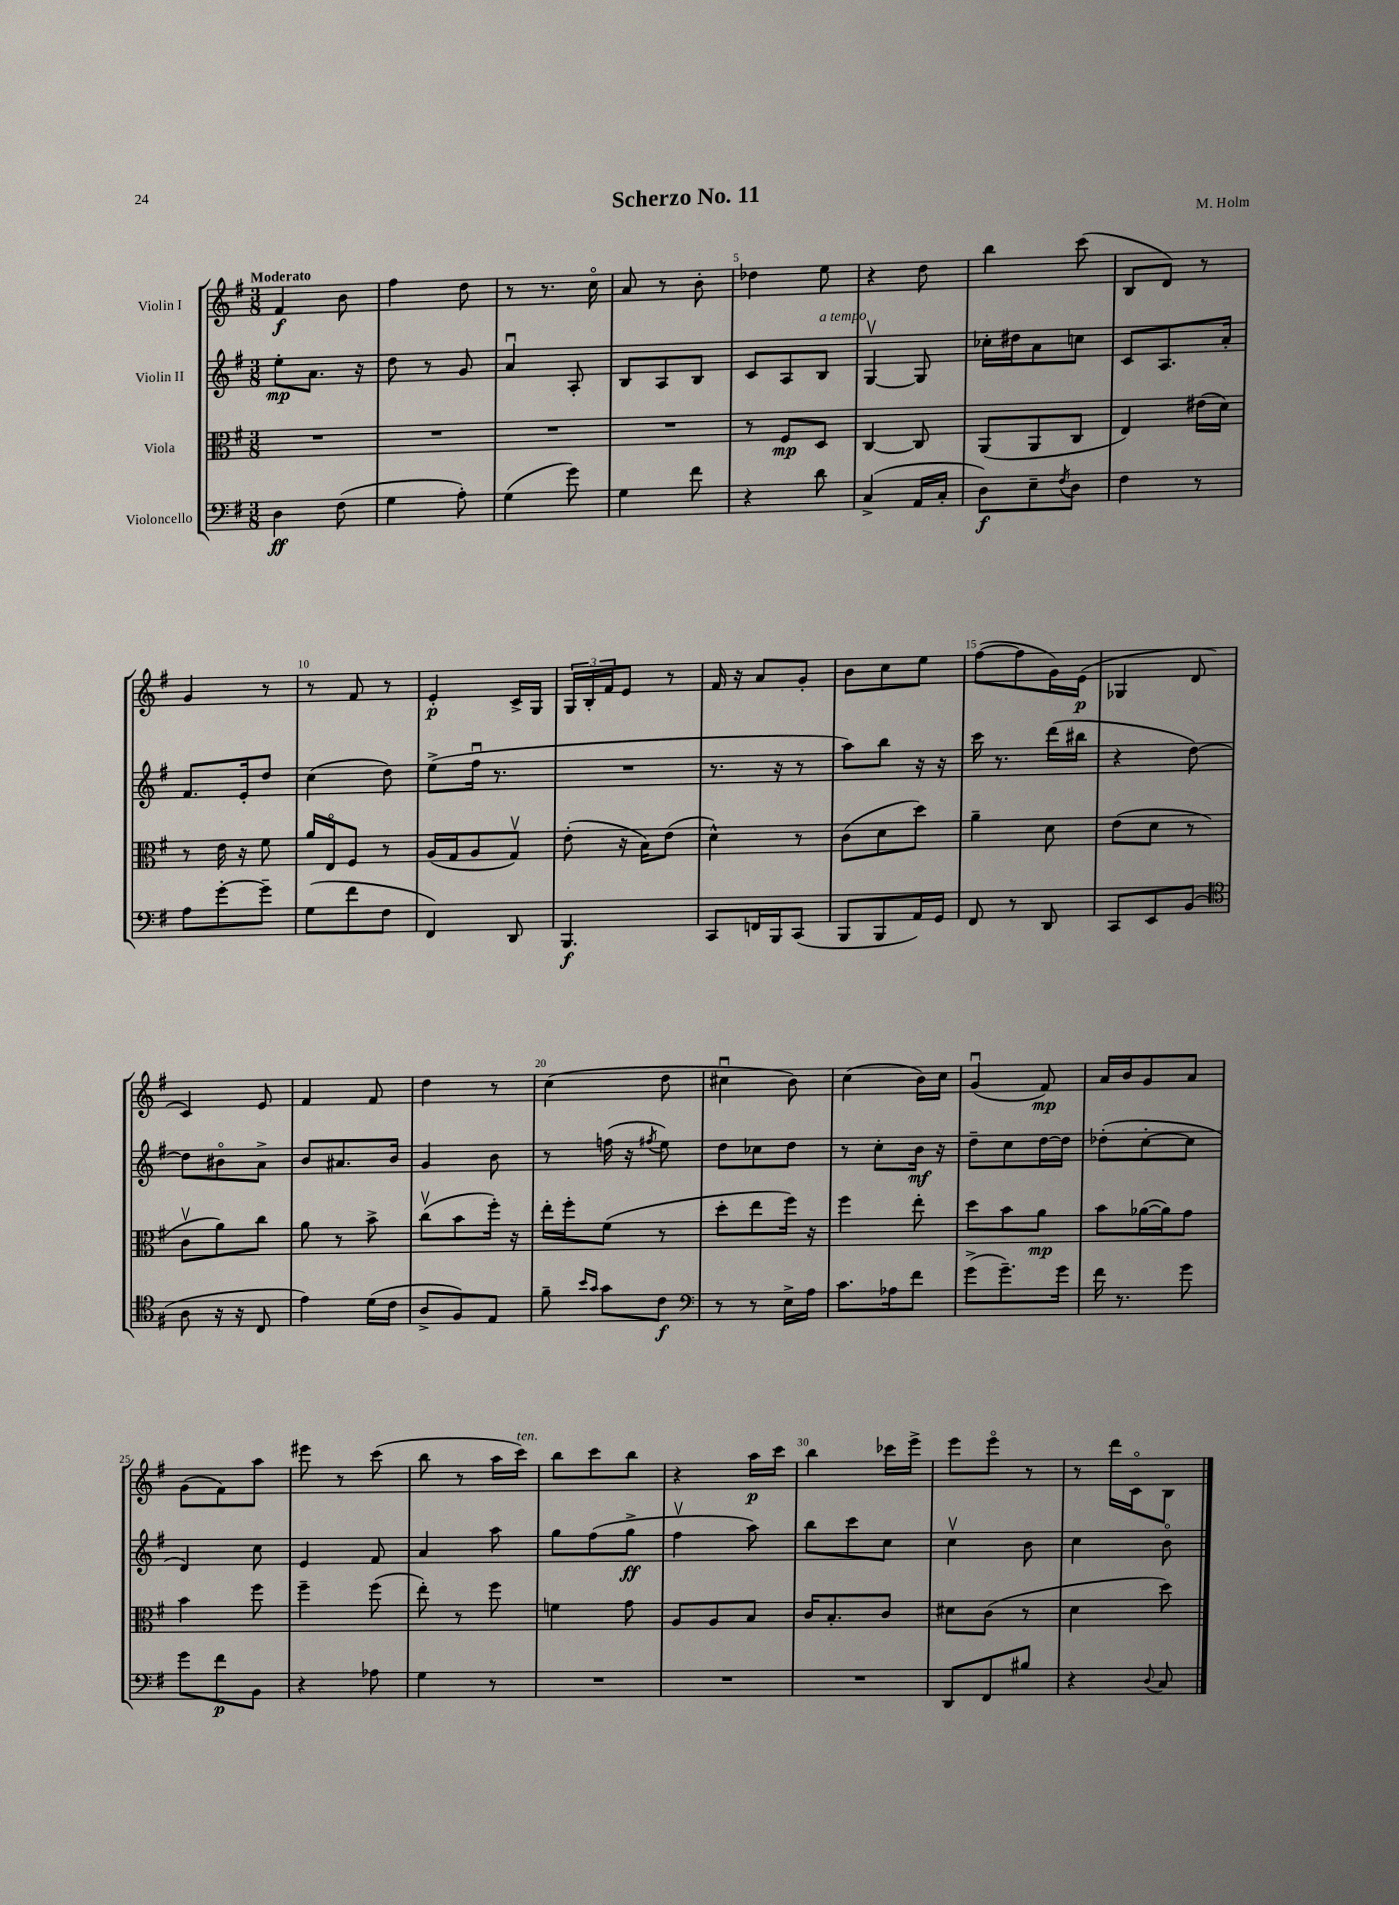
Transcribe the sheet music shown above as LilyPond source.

\header { title = "Scherzo No. 11" composer = "M. Holm" }
<<
\new StaffGroup <<
\new Staff = "s0" \with { instrumentName = "Violin I" } {
    \clef treble \key g \major \numericTimeSignature \time 3/8 \tempo "Moderato"
    fis'4\f b'8 |
    fis''4 d''8 |
    r8 r8. c''16\flageolet |
    a'8 r8 b'8-. |
    des''4 e''8 |
    r4 d''8 |
    b''4 c'''8( |
    b8 d'8) r8 |
    g'4 r8 |
    r8 fis'8 r8 |
    e'4-.\p c'16-> g16 |
    \tuplet 3/2 { g16 b16-. fis'16 } e'8 r8 |
    fis'16 r16 a'8 g'8-. |
    b'8 c''8 e''8 |
    fis''8~( fis''8 g'16) e'16\p( |
    ges4 d'8 |
    c'4) e'8 |
    fis'4 fis'8 |
    d''4 r8 |
    c''4( d''8 |
    cis''4\downbow b'8) |
    c''4( b'16) c''16 |
    g'4\downbow( fis'8\mp) |
    a'16 b'16 g'8 a'8 |
    g'8( fis'8) a''8 |
    eis'''8 r8 c'''8( |
    b''8 r8 a''16 c'''16^\markup { \italic "ten." }) |
    b''8 c'''8 b''8 |
    r4 a''16\p c'''16 |
    b''4 ces'''16 e'''16-> |
    e'''8 e'''8\flageolet r8 |
    r8 d'''16 c'16\flageolet b8 \bar "|." |
}
\new Staff = "s1" \with { instrumentName = "Violin II" } {
    \clef treble \key g \major \numericTimeSignature \time 3/8
    e''8-.\mp a'8. r16 |
    d''8 r8 g'8 |
    a'4\downbow a8-. |
    b8 a8 b8 |
    c'8 a8 b8^\markup { \italic "a tempo" } |
    g4~\upbow g8 |
    ces''16-. dis''16 a'8 c''8 |
    c'8 a8. a'16-. |
    fis'8. e'16-. d''8 |
    c''4( d''8) |
    e''8->( fis''16\downbow r8. |
    R4. |
    r8. r16 r8 |
    a''8) b''8 r16 r16 |
    c'''16 r8. d'''16( bis''16 |
    r4 d''8~) |
    d''8 bis'8\flageolet a'8-> |
    b'8 ais'8. b'16 |
    g'4 b'8 |
    r8 f''16( r16 \acciaccatura { fis''8 } e''8) |
    d''8 ces''8 d''8 |
    r8 c''8-. b'16\mf r16 |
    d''8-- c''8 d''16~ d''16 |
    des''8-.( c''8~-. c''8 |
    d'4) c''8 |
    e'4 fis'8 |
    a'4 a''8 |
    g''8 fis''8( g''8->\ff |
    fis''4\upbow a''8) |
    b''8 c'''8 c''8 |
    c''4\upbow b'8 |
    c''4 b'8\flageolet \bar "|." |
}
\new Staff = "s2" \with { instrumentName = "Viola" } {
    \clef alto \key g \major \numericTimeSignature \time 3/8
    R4. |
    R4. |
    R4. |
    R4. |
    r8 fis8\mp d8 |
    c4~ c8 |
    a,8( a,8 c8 |
    e4) eis'16( d'16) |
    r8 e'16 r16 fis'8 |
    a'16 e16\flageolet fis8 r8 |
    a16( g16 a8 g8\upbow) |
    e'8-.( r16 b16) e'8( |
    d'4-^) r8 |
    c'8( d'8 d''8) |
    a'4-- d'8 |
    e'8( d'8 r8 |
    c'8\upbow a'8) c''8 |
    a'8 r8 b'8-> |
    c''8\upbow( b'8 fis''16-.) r16 |
    e''16-. fis''16-. fis'8( r8 |
    d''8-. e''8 fis''16) r16 |
    fis''4 e''8-. |
    d''8 b'8 a'8\mp |
    b'8 aes'16~( aes'16) g'8 |
    b'4 fis''8 |
    fis''4-- fis''8( |
    e''8-.) r8 fis''8 |
    f'4 g'8 |
    a8 a8 b8 |
    c'16 b8.-. c'8 |
    dis'8 c'8( r8 |
    d'4 d''8) \bar "|." |
}
\new Staff = "s3" \with { instrumentName = "Violoncello" } {
    \clef bass \key g \major \numericTimeSignature \time 3/8
    d4\ff fis8( |
    g4 a8-.) |
    g4( g'8) |
    g4 fis'8 |
    r4 d'8 |
    c4->( a,16 c16-. |
    d8\f) e8-- \acciaccatura { fis8 } d8 |
    fis4 r8 |
    a8 g'8~-. g'8-- |
    g8( fis'8 fis8 |
    fis,4) d,8 |
    b,,4.\f |
    c,8 f,16 b,,16 c,8( |
    b,,8 b,,8 a,16) g,16 |
    fis,8 r8 d,8 |
    c,8 e,8 b,8( |
    \clef tenor a8 r16 r16 c8 |
    e'4) d'16( c'16 |
    a8-> fis8) e8 |
    fis'8-- \grace { b'16 g'16 } g'8 c'8\f |
    \clef bass r8 r8 e16-> a16 |
    c'8. aes16 fis'8 |
    g'8->( g'8.--) g'16 |
    fis'16 r8. g'8 |
    g'8 fis'8\p b,8 |
    r4 aes8 |
    g4 r8 |
    R4. |
    R4. |
    R4. |
    d,8 fis,8 bis8 |
    r4 \appoggiatura { d8 } c8 \bar "|." |
}
>>
>>
\layout { \context { \Score \override BarNumber.break-visibility = ##(#f #t #t) barNumberVisibility = #(every-nth-bar-number-visible 5) } }
